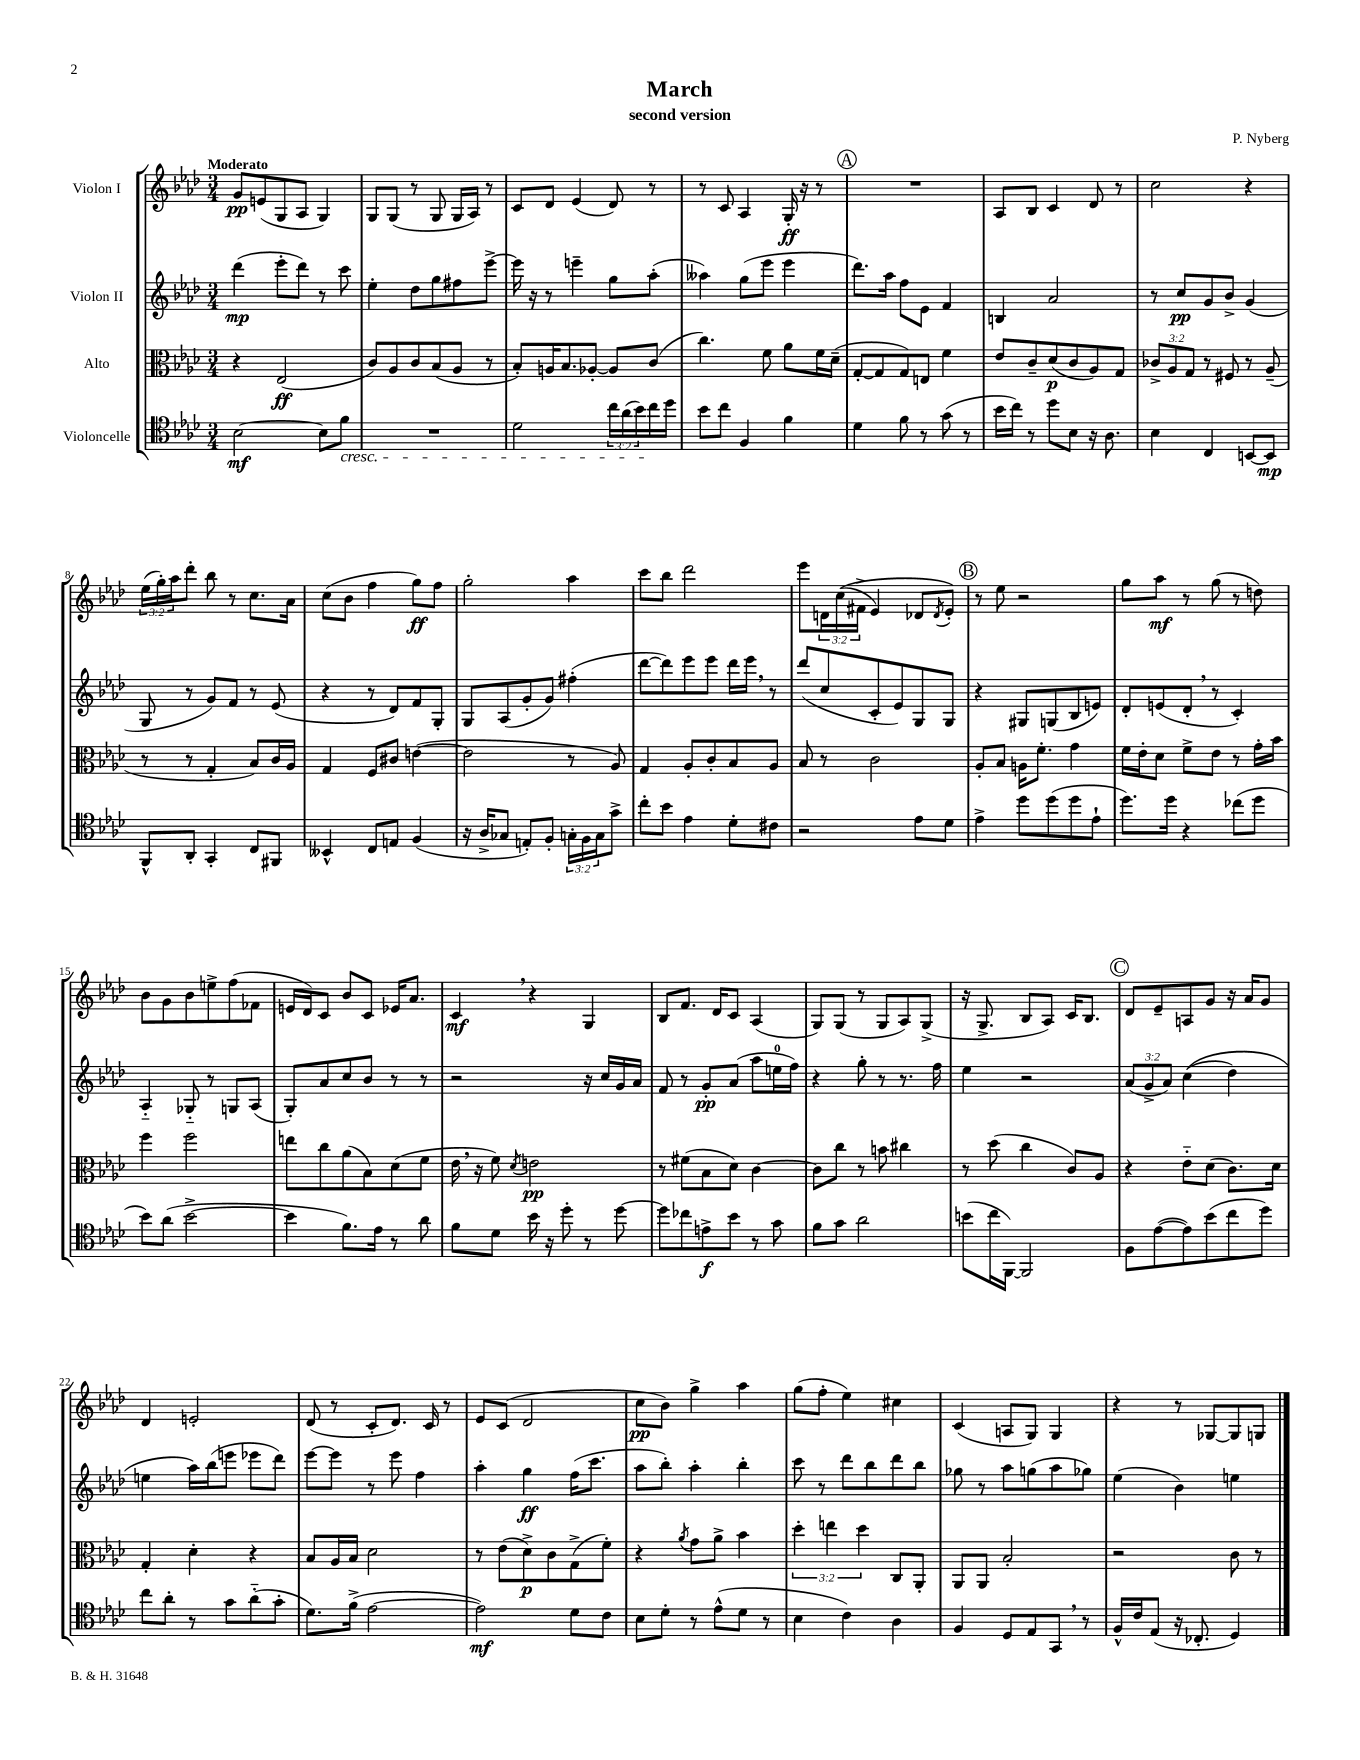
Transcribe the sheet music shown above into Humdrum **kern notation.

**kern	**kern	**kern	**kern
*staff4	*staff3	*staff2	*staff1
*clefC4	*clefC3	*clefG2	*clefG2
*k[b-e-a-d-]	*k[b-e-a-d-]	*k[b-e-a-d-]	*k[b-e-a-d-]
*M3/4	*M3/4	*M3/4	*M3/4
[2B-	4r	(4ddd-	8g
.	.	.	(8e
.	(2E-	8eee-'	8G
.	.	8ddd-)	8A-
8B-]	.	8r	4G)
8f	.	8ccc	.
=	=	=	=
2.r	8c)	4ee-'	8G
.	8A-	.	(8G
.	8c	8dd-	8r
.	(8B-	8gg	8G
.	8A-	8ff#	16G
.	.	.	16A-)
.	8r	[8eee-^	8r
=	=	=	=
2d-	8B-')	16eee-]	8c
.	.	16r	.
.	16A	8r	8d-
.	8.B-	.	.
.	.	4eee~	(4e-
.	[8A-'	.	.
24cc	8A-]	8gg	8d-)
(24a-	.	.	.
24b-)	.	.	.
16cc	(8c	(8aa-'	8r
16dd-	.	.	.
=	=	=	=
8b-	4.cc)	4aa--)	8r
8cc	.	.	8c
4F	.	(8gg	4A-
.	8f	8eee-	.
4f	8a-	4eee-	16G'
.	.	.	16r
.	16f	.	8r
.	(16d-~	.	.
=	=	=	=
4d-	[8G'	8.ddd-)	2.r
.	8G]	.	.
.	.	16aa-	.
8f	8G)	8ff	.
8r	8E	8e-	.
(8g	4f	4f	.
8r	.	.	.
=	=	=	=
16b-	8e-	4B	8A-
16cc)	.	.	.
8r	8c~	.	8B-
8dd-	(8d-	2a-	4c
8B-	8c	.	.
16r	8A-)	.	8d-
8.A-	.	.	.
.	8G	.	8r
=	=	=	=
4B-	12c-^	8r	2cc
.	12A-	.	.
.	.	8cc	.
.	12G	.	.
4C	8r	8g	.
.	8F#	8b-^	.
[8BB	8r	(4g	4r
8BB]	(8A-~	.	.
=	=	=	=
8FF^^	8r	8G	(24ee-
.	.	.	24gg')
.	.	.	24aa-
8AA-'	8r	8r	8ddd-'
4GG'	4G'	8g)	8bb-
.	.	8f	8r
8C	8B-)	8r	8.cc
8FF#	16c	(8e-	.
.	16A-	.	16a-
=	=	=	=
4BB--^^	4G	4r	(8cc
.	.	.	8b-
8C	8F	8r	4ff
8E	8c#	8d-)	.
(4F	([4e	8f	8gg)
.	.	8G'	8ff
=	=	=	=
16r	2e]	8G	2gg'
16A-^	.	.	.
8G-	.	(8A-	.
8E')	.	8g'	.
8F'	.	8g)	.
24G'	8r	(4ff#'	4aa-
24F	.	.	.
24G	.	.	.
8g^	8A-)	.	.
=	=	=	=
8cc'	4G	[8ddd-	8ccc
8b-	.	8ddd-])	8bb-
4e-	8A-'	8eee-	2ddd-
.	8c'	8eee-	.
8d-'	8B-	16ddd-	.
.	.	16eee-	.
8c#	8A-	8r	.
=	=	=	=
2r	8B-	(8ddd-	8eee-
.	8r	8cc	24d
.	.	.	&((24cc
.	.	.	24f#^
.	2c	8c'	4e-)
.	.	8e-)	.
8e-	.	8G	8d-
.	.	.	8qd-
8d-	.	8G	8e-'&)
=	=	=	=
4e-^	8A-'	4r	8r
.	8B-	.	8ee-
8dd-	16A	8G#	2r
.	8.f'	.	.
(8dd-	.	(8G	.
8dd-	4g	8B-	.
8e-`	.	8e)	.
=	=	=	=
8.dd-)	16f	8d-'	8gg
.	16e-'	.	.
.	8d-	(8e	8aa-
16dd-	.	.	.
4r	8f^	8d-'	8r
.	8e-	8r	(8gg
(8cc-	8r	4c')	8r
8dd-	16g'	.	8dd)
.	16b-	.	.
=	=	=	=
8b-)	4ff	4A-'~	8b-
(8a-	.	.	8g
[2b-^	2ff	8G-'~	8b-
.	.	8r	8ee^
.	.	8G	(8ff
.	.	(8A-	8f-
=	=	=	=
4b-]	8ee	8G')	16e
.	.	.	16d-)
.	8cc	8a-	8c
8.f)	(8a-	8cc	8b-
.	8B-)	8b-	8c
16e-	.	.	.
8r	(8d-	8r	16e-
.	.	.	8.a-
8a-	8f	8r	.
=	=	=	=
8f	16e-	2r	4c
.	16r	.	.
8d-	8f)	.	.
.	8qd-	.	.
16b-	2e	.	4r
16r	.	.	.
8dd-'	.	.	.
8r	.	16r	4G
.	.	16cc	.
[8dd-	.	16g	.
.	.	16a-	.
=	=	=	=
8dd-]	8r	8f	8B-
8cc-	(8f#	8r	8.f
8e^	8B-	8g'	.
.	.	.	16d-
8b-	8d-)	(8a-	8c
8r	[4c	8aa-	(4A-
8g	.	16ee	.
.	.	16ff)	.
=	=	=	=
8f	8c]	4r	8G)
8g	8cc	.	(8G
2a-	8r	8gg'	8r
.	8b	8r	8G
.	4cc#	8.r	8A-)
.	.	.	(8G^
.	.	16ff	.
=	=	=	=
(8b	8r	4ee-	16r
.	.	.	8.G^
16cc	(8dd-	.	.
[16FF)	.	.	.
2FF]	4cc	2r	8B-
.	.	.	8A-)
.	8c)	.	16c
.	.	.	8.B-
.	8A-	.	.
=	=	=	=
8F	4r	(12a-	8d-
.	.	12g^	.
([8e-	.	.	8e-~
.	.	12a-)	.
8e-])	8e-'~	&((4cc	8A
(8b-	(8d-	.	8g
8cc	8.c)	4dd-)	16r
.	.	.	16a-
8dd-)	.	.	8g
.	16d-	.	.
=	=	=	=
8cc	4G'	4ee	4d-
8a-'	.	.	.
8r	4d-'	16aa-&)	2e'
.	.	(16bb-	.
8g	.	8eee	.
(8a-'~	4r	8eee-	.
8g'	.	8ddd-)	.
=	=	=	=
8.d-)	8B-	[8eee-	(8d-
.	16A-	8eee-]	8r
(16f^	16B-	.	.
[2e-	2d-	8r	8c'
.	.	8eee-	8.d-)
.	.	4ff	.
.	.	.	16c
.	.	.	8r
=	=	=	=
2e-])	8r	4aa-'	8e-
.	(8e-	.	(8c
.	8d-^)	4gg	2d-
.	8c	.	.
8d-	(8G^	(16ff	.
.	.	8.ccc	.
8c	8f')	.	.
=	=	=	=
8B-	4r	8aa-	8cc
8d-'	.	8bb-')	8b-)
.	8qa-	.	.
8r	8g	4aa-'	4gg^
(8e-^^	8a-^	.	.
8d-	4b-	4bb-'	4aa-
8r	.	.	.
=	=	=	=
4B-	6dd-'	8ccc	(8gg
.	.	8r	8ff'
.	6ee	.	.
4c)	.	8ddd-	4ee-)
.	6dd-	.	.
.	.	8bb-	.
4A-	8C	8ddd-	4cc#
.	8AA-'	8bb-	.
=	=	=	=
4F	8AA-	8gg-	(4c
.	8AA-	8r	.
8D-	2B-'	8aa-	8A
8E-	.	(8gg	8G)
8GG	.	8aa-	4G
8r	.	8gg-)	.
=	=	=	=
16F^^	2r	(4ee-	4r
16c	.	.	.
(8E-	.	.	.
16r	.	4b-)	8r
8.C-'	.	.	.
.	.	.	[8G-
4D-)	8c	4ee	8G-]
.	8r	.	8G
==	==	==	==
*-	*-	*-	*-
